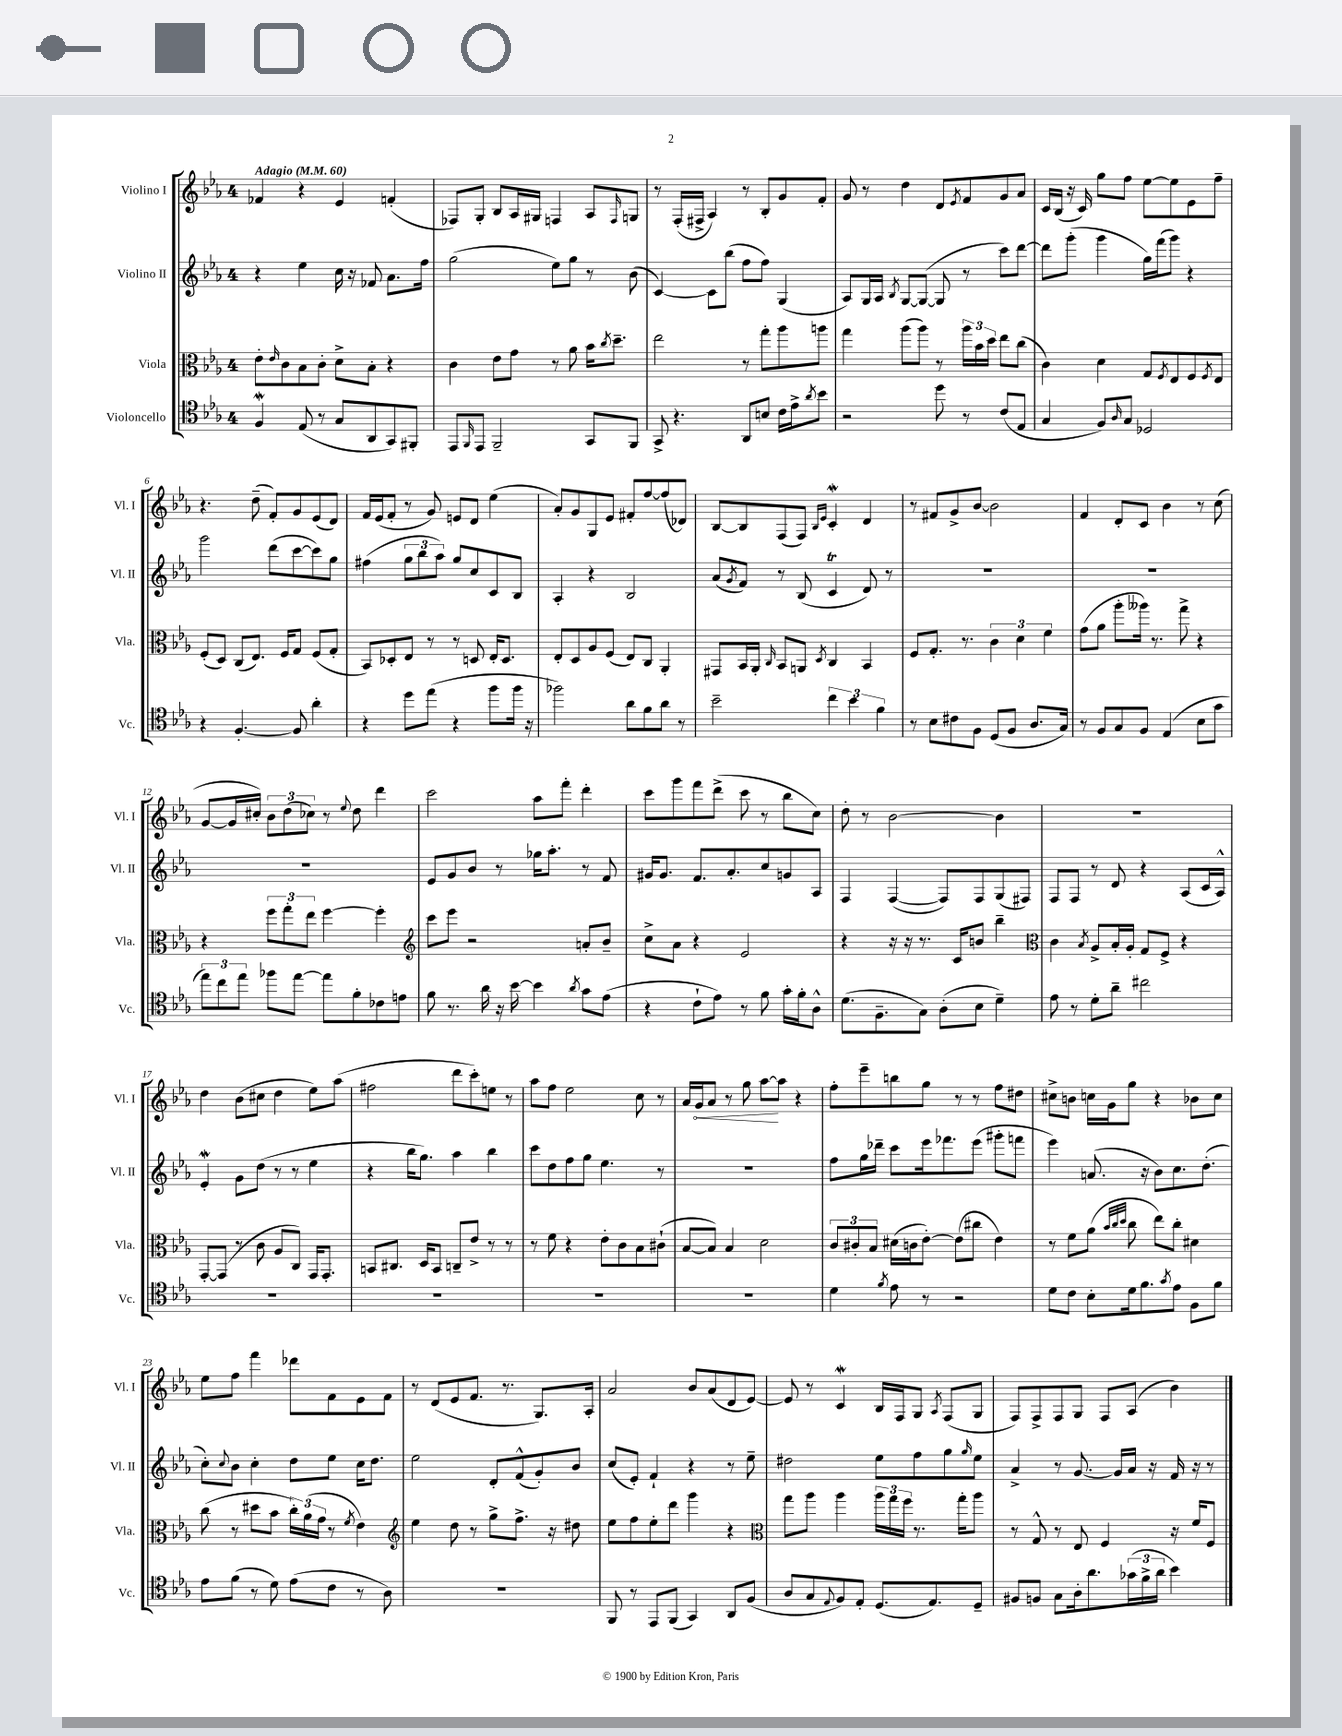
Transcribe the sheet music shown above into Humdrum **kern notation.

**kern	**kern	**kern	**kern	**dynam
*part4	*part3	*part2	*part1	*part1
*staff4	*staff3	*staff2	*staff1	*staff1
*I"Violoncello	*I"Viola	*I"Violino II	*I"Violino I	*
*I'Vc.	*I'Vla.	*I'Vl. II	*I'Vl. I	*
*clefC4	*clefC3	*clefG2	*clefG2	*
*k[b-e-a-]	*k[b-e-a-]	*k[b-e-a-]	*k[b-e-a-]	*
*M4/4	*M4/4	*M4/4	*M4/4	*
*MM60	*MM60	*MM60	*MM60	*
=1	=1	=1	=1	=1
!	!	!	!LO:TX:a:B:t=Adagio	!
4FW/	8e-'\L	4r	4f-X/	.
.	16qqe-/	.	.	.
.	8c\	.	.	.
(8E-/	8B-\	4ee-\	4r	.
8r	8c'\J	.	.	.
8G/L	8d^\L	16cc\	4e-/	.
.	.	16r	.	.
8AA-/	8B-'\J	8f-X/	.	.
8GG/)	4r	8.a-\L	(4fn'/	.
8FF#X'/J	.	.	.	.
.	.	16ff\Jk	.	.
=2	=2	=2	=2	=2
8EE-/L	4c\	(2gg\	8F-X/L)	.
16qqFF/	.	.	.	.
8EE-/J	.	.	8G'/J	.
2FF~/	8e-\L	.	8B-/L	.
.	8g\J	.	16A-/L	.
.	.	.	16G#X/JJ	.
.	8r	8ee-\L)	4Fn/	.
.	8a-\	8gg\J	.	.
8GG/L	16b-\KL	8r	8A-/L	.
.	8qcc/	.	.	.
.	8.dd~\J	.	.	.
.	.	.	16qqF/	.
8FF/J	.	(8b-\	8Gn/J	.
=3	=3	=3	=3	=3
8GG^/	2ee-\	[4c/)	8r	.
4.r	.	.	(16F'/LL	.
.	.	.	16F#X^/JJ	.
.	.	8c\L]	4A-/)	.
.	.	(8bb-\J	.	.
8AA-/L	8r	8ff\L	8r	.
8Bn/J	8gg'\L	8ff\J)	8B-'/L	.
16c\LL	8aa-\	(4G/	8g/	.
16e-^\J	.	.	.	.
8qa-/	.	.	.	.
8b-\J	8aan\J	.	8f'/J	.
=4	=4	=4	=4	=4
2r	4gg\	8A-/L)	8g/	.
.	.	16G/L	8r	.
.	.	16A-/JJ	.	.
.	.	8qB-/	.	.
.	(8aa-\L	[8G/L	4dd\	.
.	8aa-\J)	(8G/J_	.	.
8dd\	8r	8G/]	8d/L	.
.	.	.	8qe-/	.
8r	24aa-\LL	8r	8f/	.
.	24b-\	.	.	.
.	24dd\JJ	.	.	.
(8c/L	8ee-\L	8ccc\L)	8g/	.
8E-/J	(8cc\J	[8ddd\J	8a-/J	.
=5	=5	=5	=5	=5
4G/	4c\)	8ddd\L]	16c/LL	.
.	.	.	(16B-/JJ	.
.	.	(8ggg'\J	16r	.
.	.	.	16c/)	.
8F/L)	4d\	4ggg\	8gg\L	.
16qqA-/	.	.	.	.
8G/J	.	.	8ff\J	.
2D-X/	8G/L	16gg\LL)	[8ee-\L	.
.	.	(16fff\J	.	.
.	8qF/	.	.	.
.	8E-/	8ggg\J)	8ee-\]	.
.	8F/	4r	8e-\	.
.	8qF/	.	.	.
.	8E-/J	.	8ff~\J	.
!!LO:LB:g=z
=6	=6	=6	=6	=6
4r	(8F'/L	2ggg\	4.r	.
.	8D/J)	.	.	.
[4.F'/	(8C/L	.	.	.
.	8.E-/J)	.	(8dd~\	.
.	.	(8ddd\L	8f'/L)	.
.	16F/KL	.	.	.
8F/]	8G/J	[8ccc\	8g/	.
4a-'\	(8F/L	8ccc\])	(8e-/	.
.	8G'/J	8gg\J	8d/J)	.
=7	=7	=7	=7	=7
4r	8BB-/L)	(4ff#X\	16f/LL	.
.	.	.	(16e-/J	.
.	8D-X'/	.	8f'/J	.
8dd\L	8E-/J	12gg\L	8r	.
.	.	12bb-\	.	.
(8ee-\J	8r	.	8g/)	.
.	.	12aa-\J)	.	.
4r	8r	8gg/L	8en/L	.
.	8Dn/	8cc/	8d/J	.
8ff\L	16E-'/KL	8c/	(4ee-\	.
.	8.D/J	.	.	.
16ff\Jk	.	8B-/J	.	.
16r	.	.	.	.
=8	=8	=8	=8	=8
2ff-X\)	8E-'/L	4A-'/	8a-'/L)	.
.	8D/	.	8g/	.
.	8A-/	4r	8G/	.
.	(8F/J	.	8e-/J	.
8a-\L	8E-/L)	2B-/	8f#X'/L	.
8f\	8C/J	.	[8ff/	.
8a-\J	4AA-'/	.	(8ff/]	.
8r	.	.	8d-X/J)	.
=9	=9	=9	=9	=9
2b-~\	8GG#X/L	(8a-/L	[8B-/L	.
.	.	8qg/	.	.
.	16BB-/L	8f/J)	8B-/]	.
.	16AA-'/JJ	.	.	.
.	16qqC/	.	.	.
.	8BB-/L	8r	(8F/	.
.	8AAn/J	(8B-/	8F/J)	.
.	.	.	16qqB-/LL	.
.	8qD/	.	16qqe-/JJ	.
6cc\	4C/	4cT/	4cW'/	.
6b-\	.	.	.	.
.	4BB-/	8d/)	4d/	.
6f\	.	.	.	.
.	.	8r	.	.
=10	=10	=10	=10	=10
8r	8F/L	1r	8r	.
8B-\L	8.G'/J	.	8f#X/L	.
8c#X\	.	.	8g^/	.
.	8.r	.	.	.
8F\J	.	.	[8b-/J	.
(8D/L	6c\	.	2b-\]	.
8F/J	.	.	.	.
.	6d\	.	.	.
8.A-/L	.	.	.	.
.	6f\	.	.	.
16G/Jk)	.	.	.	.
=11	=11	=11	=11	=11
8r	(8g\L	1r	4f/	.
8F/L	8a-\J	.	.	.
8G/	8aa-'\L	.	8d'/L	.
8F/J	16aa--X\Jk)	.	8c/J	.
.	8.r	.	.	.
(4E-/	.	.	4b-\	.
.	8gg^\	.	.	.
8B-\L	4r	.	8r	.
8g\J	.	.	(8cc\	.
!!LO:LB:g=z
=12	=12	=12	=12	=12
12ee-\L)	4r	1r	[8g/L	.
12cc\	.	.	.	.
.	.	.	16g/L]	.
12ee-\J	.	.	.	.
.	.	.	16cc#X'/JJ)	.
8ff-X\L	12ff\L	.	12b-\L	.
.	12gg'\	.	(12dd\	.
[8ee-\J	.	.	.	.
.	12ee-\J	.	12cc-X\J)	.
8ee-\L]	[4ff\	.	8r	.
.	.	.	8qqee-/	.
8f'\	.	.	8dd\	.
8c-X\	4ff'\]	.	4ddd\	.
8en\J	.	.	.	.
=13	=13	=13	=13	=13
*	*clefG2	*	*	*
8f\	8ccc\L	8e-/L	2ccc\	.
8.r	8eee-\J	8g/	.	.
.	2r	8b-/J	.	.
16a-\	.	.	.	.
16r	.	8r	.	.
[16b-\	.	.	.	.
4b-\]	.	16gg-X\KL	8aa-\L	.
.	.	8.aa-'\J	.	.
.	.	.	8fff'\J	.
8qa-/	.	.	.	.
8g\L	8an'/L	8r	4ddd'\	.
(8e-\J	8b-~/J	8f/	.	.
=14	=14	=14	=14	=14
4r	8cc^\L	16g#X/KL	8ccc\L	.
.	.	8.g#/J	.	.
.	8a-\J	.	8ggg\	.
8c`\L	4r	8.f/L	8fff\	.
8e-\J)	.	.	(8ddd^\J	.
.	.	8.a-'/	.	.
8r	2e-/	.	8ccc\	.
8f\	.	8cc/	8r	.
16g'\LL	.	8gn/	8bb-\L	.
16f'\J	.	.	.	.
8A-^^\J	.	8A-/J	8cc\J)	.
=15	=15	=15	=15	=15
(8.d\L	4r	4F/	8dd'\	.
.	.	.	8r	.
8.F~\	.	.	.	.
.	16r	([4F/	[2b-\	.
.	16r	.	.	.
8G\J)	8.r	.	.	.
(8A-'\L	.	8F/L])	.	.
.	16c/KL	.	.	.
8B-\J	8bn/J	8F/	.	.
4d~\)	4bb-~\	(8G/	4b-\]	.
.	.	8F#X/J)	.	.
=16	=16	=16	=16	=16
*	*clefC3	*	*	*
8e-\	4c\	8F/L	1r	.
8r	.	8F/J	.	.
.	8qB-/	.	.	.
8d'\L	8A-^/L	8r	.	.
8a-~\J	16B-'/L	8d/	.	.
.	16A-'/JJ	.	.	.
2cc#X\	8G/L	4r	.	.
.	8F^/J	.	.	.
.	4r	(8A-/L	.	.
.	.	16c/L	.	.
.	.	16A-^^/JJ)	.	.
!!LO:LB:g=z
=17	=17	=17	=17	=17
1r	[8GG'/L	4e-w'/	4dd\	.
.	(8GG/J]	.	.	.
.	8r	8g\L	(8b-\L	.
.	8c\	(8dd\J	8cc#X\J	.
.	8A-/L	8r	4dd\	.
.	8C/J)	8r	.	.
.	16GG/KL	4ee-\	8ee-\L)	.
.	8.GG'/J	.	.	.
.	.	.	(8aa-\J	.
=18	=18	=18	=18	=18
1r	8BBn/L	4r	2ff#X\	.
.	8.C#X/J	.	.	.
.	.	16bb-\KL	.	.
.	16D/KL	8.gg\J)	.	.
.	8BB/J	.	.	.
.	8Cn~/L	4aa-\	8ddd\L	.
.	8e-^/J	.	8ccc'\)	.
.	8r	4bb-\	8een\J	.
.	8r	.	8r	.
=19	=19	=19	=19	=19
1r	8r	8ccc\L	8aa-\L	.
.	8f\	8dd\	8ff\J	.
.	4r	8ff\	2ee-\	.
.	.	8gg\J	.	.
.	8e-'\L	4.ee-\	.	.
.	8c\	.	.	.
.	8B-\	.	8cc\	.
.	(8c#X`\J	8r	8r	.
=20	=20	=20	=20	=20
1r	[8B-/L	1r	16a-/LL	.
!	!	!	!	!LO:HP:b
.	.	.	16g/J	<
.	8B-/J])	.	8a-/J	.
.	4B-/	.	8r	.
.	.	.	8gg\	.
.	2d\	.	[8aa-\L	.
.	.	.	8aa-\J]	[
.	.	.	4r	.
=21	=21	=21	=21	=21
4d\	12c/L	8ff\L	8ff'\L	.
.	12c#X'/	.	.	.
.	.	16gg\L	8eee-~\	.
.	12B-/J	.	.	.
.	.	16ddd-X~\JJ	.	.
8qf/	.	.	.	.
8e-\	(16d#X\LL	8ccc\L	8bbn\	.
.	16cn\J	.	.	.
8r	[8e-'\J)	16eee-\k	8gg\J	.
.	.	8.fff-X\	.	.
2r	(8e-\L]	.	8r	.
.	8cc#X\J	(8eee-\J	8r	.
.	4e-\)	8ggg#X'\L	8ff\L	.
.	.	8fffn\J	8dd#X\J	.
=22	=22	=22	=22	=22
8d\L	8r	4eee-\)	8cc#X^\L	.
8c\J	8f\L	.	8bn\J	.
8B-'\L	(8a-\J	(8.an/	16ccn\LL	.
.	.	.	16g\J	.
.	32qqb-/LLL	.	.	.
.	32qqcc/	.	.	.
.	32qqdd/JJJ	.	.	.
16d\k	8cc\	.	8gg\J	.
8.f\	.	16r	.	.
.	8ee-\L)	8b-\L)	4r	.
8qg/	.	.	.	.
8e-\J	8cc'\J	8.cc\	.	.
8F\L	4d#X\	.	8b-X\L	.
.	.	(8.dd'\J	.	.
8f\J	.	.	8cc\J	.
!!LO:LB:g=z
=23	=23	=23	=23	=23
8e-\L	(8cc\	8cc'\L)	8ee-\L	.
.	.	8qqcc/	.	.
(8f\J	8r	8b-\J	8ff\J	.
8r	8dd#X\L	4cc'\	4fff\	.
8d\)	8b-\J	.	.	.
(8e-\L	24cc'\LL)	8dd\L	8ddd-X\L	.
.	(24a-\	.	.	.
.	24g\JJ	.	.	.
8c\J	8r	8ee-\J	8f\	.
.	8qf/	.	.	.
8r	4e-\)	16cc\KL	8e-\	.
.	.	8.dd\J	.	.
8A-\)	.	.	8f\J	.
=24	=24	=24	=24	=24
*	*clefG2	*	*	*
1r	4ee-\	2ee-\	8r	.
.	.	.	(8d/L	.
.	8dd\	.	8e-/	.
.	8r	.	8.f/J	.
.	8gg^\L	8d'/L	.	.
.	.	.	8.r	.
.	8.ff^\J	(8f^^/	.	.
.	.	8g'/)	8.G/L)	.
.	16r	.	.	.
.	8dd#X\	8b-/J	.	.
.	.	.	16A-'/Jk	.
=25	=25	=25	=25	=25
8FF/	8ee-\L	(8cc/L	2a-/	.
8r	8ff\	8e-'/J)	.	.
8EE-/L	8ee-'\	4f`/	.	.
(8FF/J	8ddd\J	.	.	.
4GG/)	4ggg\	4r	8b-/L	.
.	.	.	(8a-/	.
8AA-/L	4r	8r	8d/	.
(8F/J	.	8ee-~\	[8e-/J)	.
=26	=26	=26	=26	=26
*	*clefC3	*	*	*
8A-/L	8gg\L	2dd#X\	8e-/]	.
8G/	8aa-\J	.	8r	.
8qqE-/	.	.	.	.
8F/)	4aa-\	.	4cW/	.
8E-'/J	.	.	.	.
(8.D/L	24aa-\LL	8ee-\L	16B-/LL	.
.	24gg\	.	.	.
.	.	.	16F/J	.
.	24ff\JJ	.	.	.
.	8.r	8ff\	8G/J	.
8.E-/)	.	.	.	.
.	.	.	8qA-/	.
.	.	8gg\	(8F/L	.
.	16gg'\KL	.	.	.
.	.	16qqgg/	.	.
8D~/J	8aa-\J	8ee-\J	8G/J	.
=27	=27	=27	=27	=27
8F#X/L	8r	4a-^/	8F/L)	.
8Fn/J	8G^^/	.	8F^/	.
8G\L	8r	8r	8F/	.
16A-'\k	8E-/	[8.g/	8G/J	.
8.a-\	.	.	.	.
.	4F/	.	8F/L	.
.	.	16g/LL]	.	.
(24g-X\L	.	16a-/JJ	(8A-/J	.
24f^\	.	.	.	.
.	.	16r	.	.
24a-\JJ	.	.	.	.
4b-\)	16r	16f/	4b-\)	.
.	16f/KL	16r	.	.
.	8F/J	8r	.	.
==	==	==	==	==
*-	*-	*-	*-	*-
